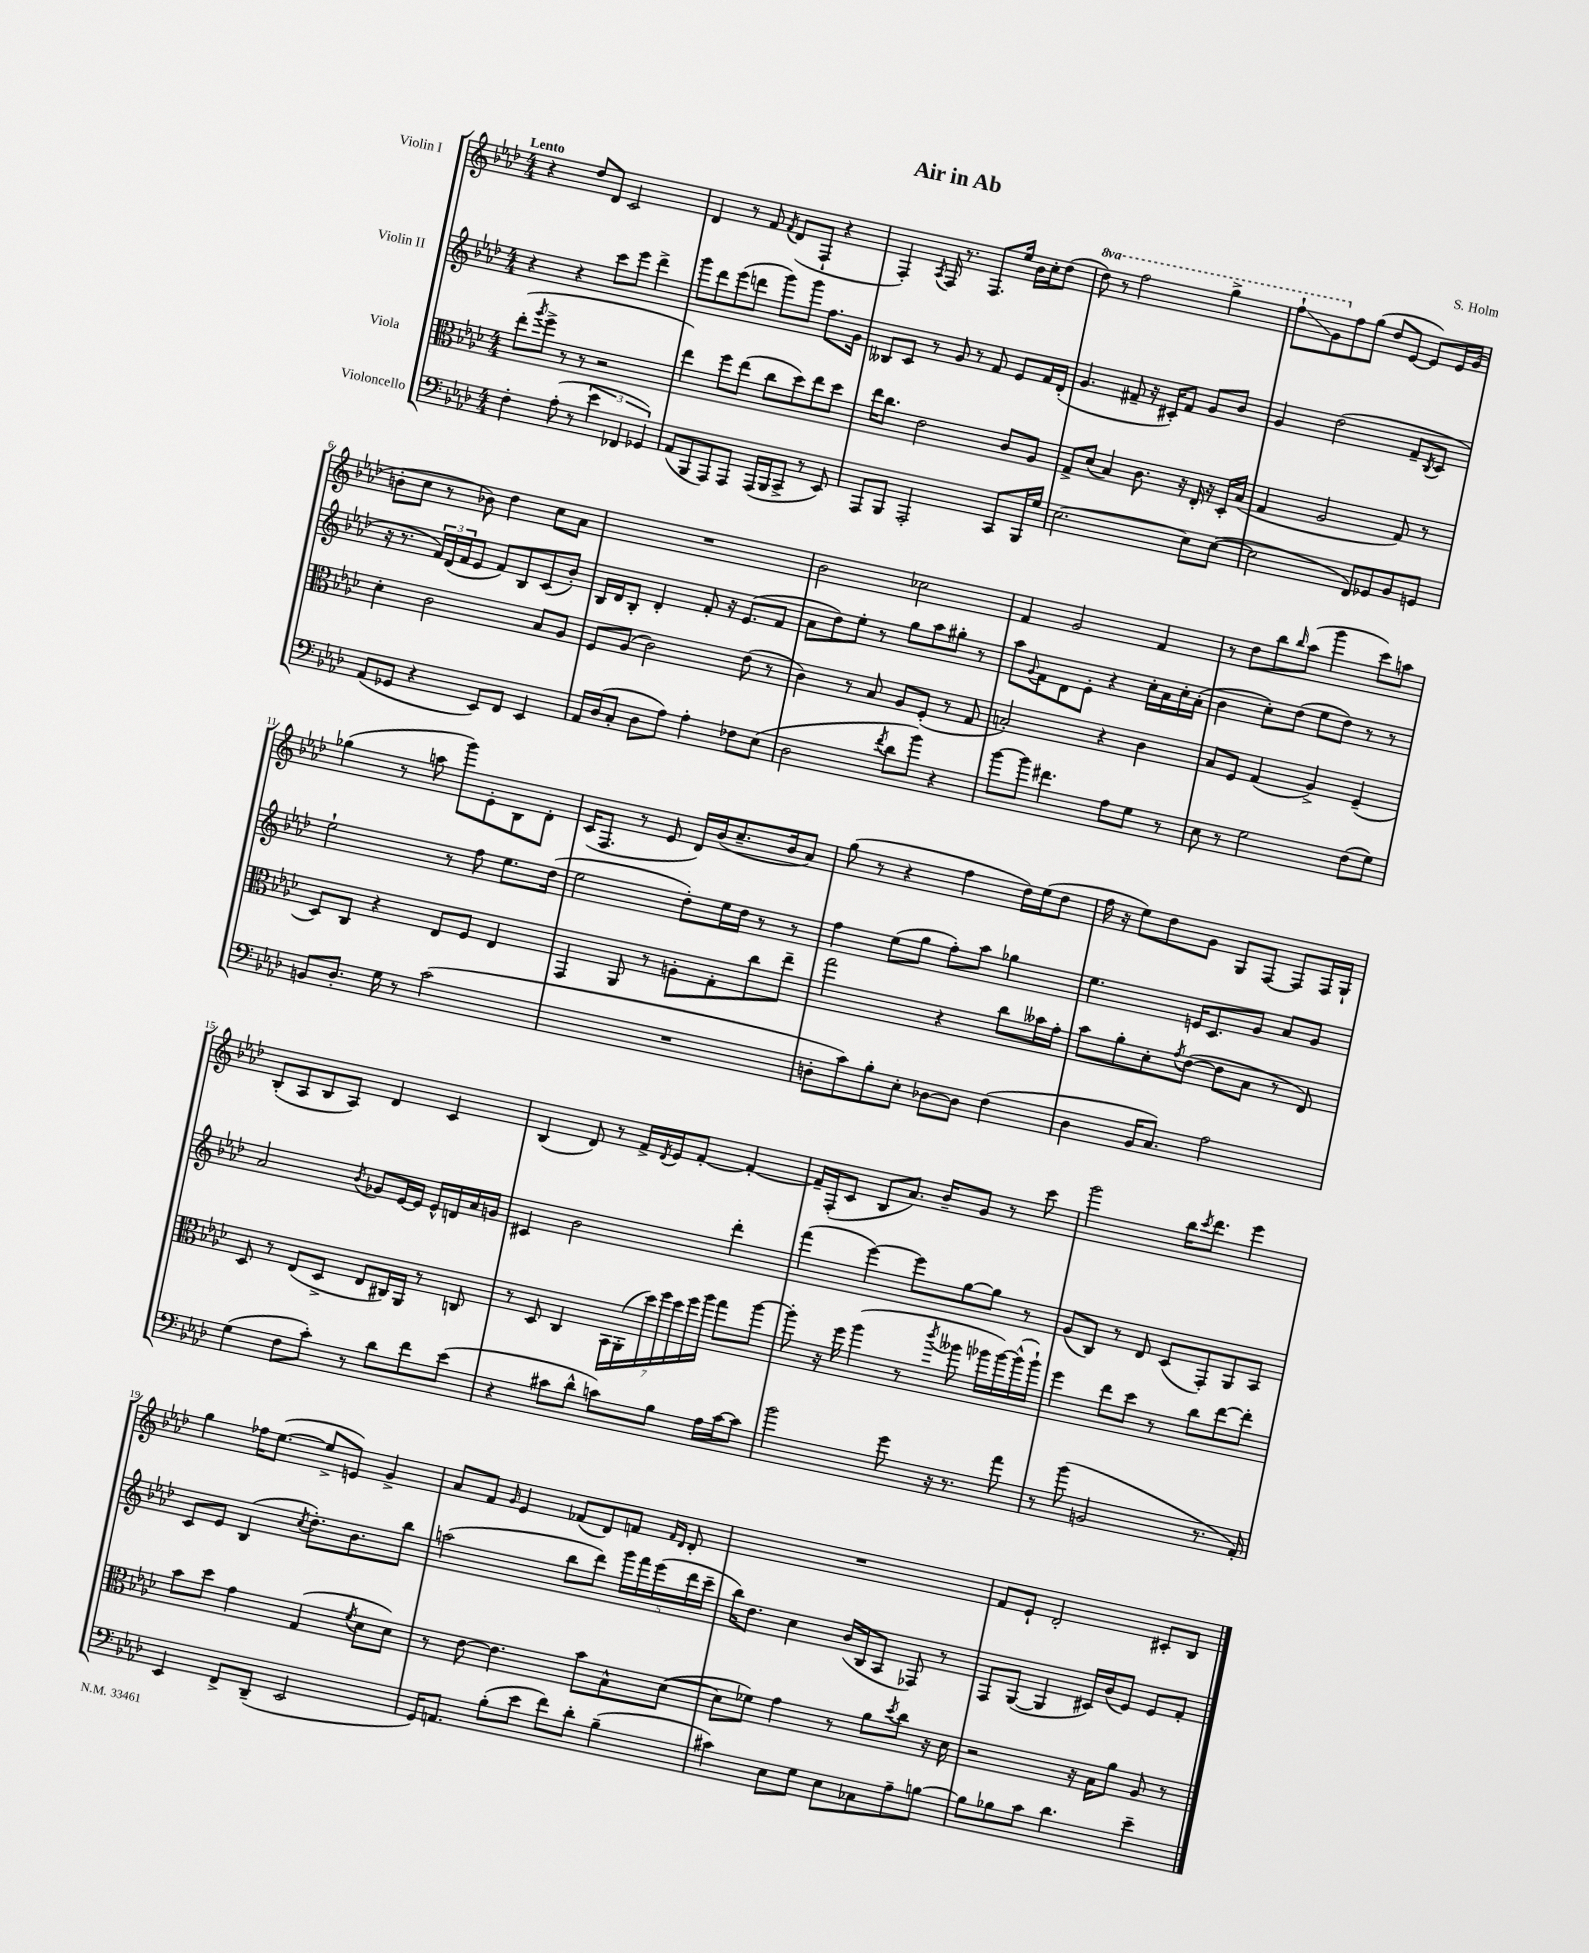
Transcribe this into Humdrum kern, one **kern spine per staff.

**kern	**kern	**kern	**kern
*staff4	*staff3	*staff2	*staff1
*clefF4	*clefC3	*clefG2	*clefG2
*k[b-e-a-d-]	*k[b-e-a-d-]	*k[b-e-a-d-]	*k[b-e-a-d-]
*M4/4	*M4/4	*M4/4	*M4/4
4F'	(8ee-'	4r	4r
.	8qaa-	.	.
.	8ff^	.	.
(8A-'	8r	4r	8dd-
8r	8r	.	8d-
6e-	2r	8ccc	2c
.	.	8eee-	.
6FF-	.	.	.
.	.	4ddd-^	.
6GG-)	.	.	.
=	=	=	=
(8AA-	4ee-)	8ggg	4d-
8BBB-	.	8ddd-	.
8AAA-)	8ff	(8eee-	8r
8AAA-	(8ee-	8ddd	8f
.	.	.	8qf
(16AAA-	8cc	8ggg)	(8d-
16BBB-	.	.	.
8CC^	8dd-)	8ggg	8F`
8r	8ee-	8.ff	4r
8EE-)	8dd-	.	.
.	.	16g	.
=	=	=	=
8AAA-	16ee-	8B--	4F')
.	8.cc	.	.
8BBB-	.	8c	.
.	.	.	8qA-
2AAA-'	2e-	8r	16F
.	.	.	8.r
.	.	8g	.
.	.	8r	8.F
.	.	8f	.
.	.	.	16ee-
8CC	8c	8e-	16b-
.	.	.	16cc'
16BBB-	8A-	16f	(8dd-
16G	.	(16d-'	.
=	=	=	=
[2.E-	8G^	4.g	8ddd-)
.	(8d-	.	8r
.	4B-)	.	2fff
.	.	8f#~	.
.	8.c	16r	.
.	.	16c#')	.
.	.	8f#	.
.	16r	.	.
8E-]	16E-'	8g	4ggg^
.	16r	.	.
([8E-	16D-'	8b-	.
.	(16B-	.	.
=	=	=	=
2E-]	4G	4g	8fff`
.	.	.	8gg
.	2A-	(2dd-	8ff
.	.	.	(8gg
8FF)	.	.	8dd-
8GG-	.	.	[8e-
8BB-	8G)	8f~	8e-])
.	.	8qB-	.
8GG	8r	8c	16e-
.	.	.	(16g
=	=	=	=
(8AA-	4d-'	16r	8b'
.	.	8.r	.
8GG-	.	.	8cc
4r	2c	24f)	8r
.	.	(24d-	.
.	.	24f	.
.	.	8e-	8b-)
8EE-)	.	8f)	4dd-
8FF	.	8B-	.
4EE-	8B-	(8c	8cc
.	8A-	8b-')	8a-
=	=	=	=
16AA-	8F	16B-	1r
(16D-	.	16d-	.
8C'	(8A-	8B-'	.
8D-	2c)	4d-'	.
8A-)	.	.	.
4A-'	.	8f'	.
.	.	16r	.
.	.	(8.e-	.
8F-	(8e-	.	.
(8E-	8r	8f	.
=	=	=	=
2D-	4c)	8a-	2b-
.	.	8dd-)	.
.	8r	8ee-'	.
.	8B-	8r	.
8qf	.	.	.
8d-	8A-	8gg	2cc-
8b-)	(8F'	8aa-	.
4r	8r	8gg#'	.
.	8G	8r	.
=	=	=	=
[8b-	2B')	8aa-	4f
.	.	8qqg	.
8b-]	.	8f	.
4.f#	.	8d-	2g
.	.	8e-'	.
.	4r	4r	.
8A-	.	.	.
8G	4c	16cc'	4f
.	.	16a-	.
8r	.	16cc'	.
.	.	(16a-'	.
=	=	=	=
8E-	8B-	4b-	8r
8r	8F	.	8dd-
2G	(4G	8cc')	8bb-
.	.	.	16qqbb-
.	.	(8dd-	(8aa-
.	4A-^)	8ee-	4ggg
.	.	8dd-)	.
(8F	(4F~	8r	8ccc)
8G)	.	8r	8aa
=	=	=	=
8BB	8D-)	2ee-`	(4gg-
8.D-'	8C	.	.
.	4r	.	8r
16G	.	.	.
8r	.	.	8aa
(2c	8E-	8r	8ggg)
.	8F	8ff	8e-'
.	4E-	8.ee-	8B-
.	.	.	8d-'
.	.	(16dd-	.
=	=	=	=
1r	4GG	2ee-	(16c
.	.	.	8.F
.	8AA-	.	8r
.	8r	.	8e-
.	8A'	8dd-')	16d-)
.	.	.	(16b-
.	8G'	16ee-	8.cc~
.	.	16dd-	.
.	8cc	8r	.
.	.	.	16b-
.	8ee-~	8r	8a-)
=	=	=	=
8D'	2gg	4ff	(8gg
8c)	.	.	8r
8B-'	.	(8ee-	4r
8E-'	.	8gg	.
[8D-	4r	8ff')	4ff
8D-]	.	8aa-	.
(4F	8cc	4gg-	16dd-)
.	.	.	(16ee-
.	16b--	.	8dd-
.	16g'	.	.
=	=	=	=
4D-	8b-	4.ee-	16ff
.	.	.	16r
.	8a-'	.	8ee-)
16BB-	8d-'	.	8dd-
8.C)	.	.	.
.	8qg	.	.
.	([8e-	16e	8g
.	.	8.c	.
2A-	8e-]	.	8G
.	8B-	8g	[8F
.	8r	8a-	8F]
.	8E-)	8g	16F
.	.	.	16G`
=	=	=	=
(4G	8D-	2a-	(8B-'
.	8r	.	8A-
8F	(8E-	.	8B-
8c')	8D-^	.	8A-)
.	.	8qb-	.
8r	8E-	8g-	4d-
8d-	16C#)	[16e-	.
.	16AA-	16e-]	.
8f	8r	16e-^^	4c
.	.	16d	.
(8e-	8C	16a-	.
.	.	16g	.
=	=	=	=
4r	8r	4c#	(4B-
.	8D-	.	.
8c#	4C	2b-	8d-)
8d-^^	.	.	8r
8c)	28BB-	.	16f^
.	(28AA-'	.	.
.	.	.	8qd-
.	.	.	16e-
.	28dd-)	.	.
.	28ff	.	.
8B-	.	.	[8f'
.	28dd-	.	.
.	28ff	.	.
.	28aa-	.	.
16A-	8gg	4ddd-'	4f'_
[16c	.	.	.
8c]	[8aa-	.	.
=	=	=	=
2b-	8aa-']	(4fff	16f~]
.	.	.	(16F'
.	16r	.	8c
.	16ff	.	.
.	(4aa-	[4eee-)	8B-
.	.	.	8.a-)
8g	8r	8eee-]	.
.	.	.	16b-~
.	8qccc	.	.
16r	8aa--	[8gg	8g
8.r	.	.	.
.	16aa-	8gg]	8r
.	[16aa-)	.	.
8a-	(16aa-^^]	8r	8ccc
.	16aa-`)	.	.
=	=	=	=
8r	4ff	(8g	2ggg
(8b-	.	8B-)	.
2BB	8ee-	8r	.
.	8dd-	8d-	.
.	8r	(8c	16bb-
.	.	.	8qccc
.	.	.	8.ddd-
.	8cc	8F')	.
8.r	[8ee-	8G	4eee-
.	8ee-']	8A-	.
16AA-')	.	.	.
=	=	=	=
4EE-	8b-	8c	4gg
.	8dd-	8e-	.
8FF^	4g	(4B-	16ff-
.	.	.	([8.ee-
(8DD-~	.	.	.
.	.	8qcc	.
2EE-	(4G	8.dd-')	8ee-^]
.	.	.	8e)
.	.	8.b-	.
.	8qf	.	.
.	8d-	.	4g^
.	8d-)	8bb-	.
=	=	=	=
16GG)	8r	(2aa	8a-
8.AA	.	.	.
.	[8e-	.	8f
.	.	.	16qqg
(8B-'	4.e-]	.	4e-
8e-	.	.	.
8f)	.	8bb-	(8f-
8d-'	8b-	8ddd-)	8d-)
(4B-~	8B-^^	20ggg	8f
.	.	20fff	.
.	.	(20eee-	.
.	.	.	16qqf
.	.	.	16qqd-
.	([8d-	.	8d-'
.	.	20ddd-	.
.	.	20ccc~	.
=	=	=	=
4c#)	8d-]	16bb-)	1r
.	.	8.dd-	.
.	8f-)	.	.
8E-	4g	4cc	.
8G	.	.	.
8E-	8r	(16b-	.
.	.	16B-	.
8C-	8a-	8A-	.
.	8qdd-	.	.
8A-~	8cc	8F-)	.
[8B	16r	8r	.
.	16d-	.	.
=	=	=	=
8B]	2r	8F	8f
8B-	.	([8G	8e-`
8c	.	4G]	2d-'
4.d-	.	.	.
.	16r	16c#)	.
.	16B-	(16b-	.
.	8a-	8e-)	.
4e-~	8A-	8e-	8c#'
.	8r	8f'	8B-
==	==	==	==
*-	*-	*-	*-
